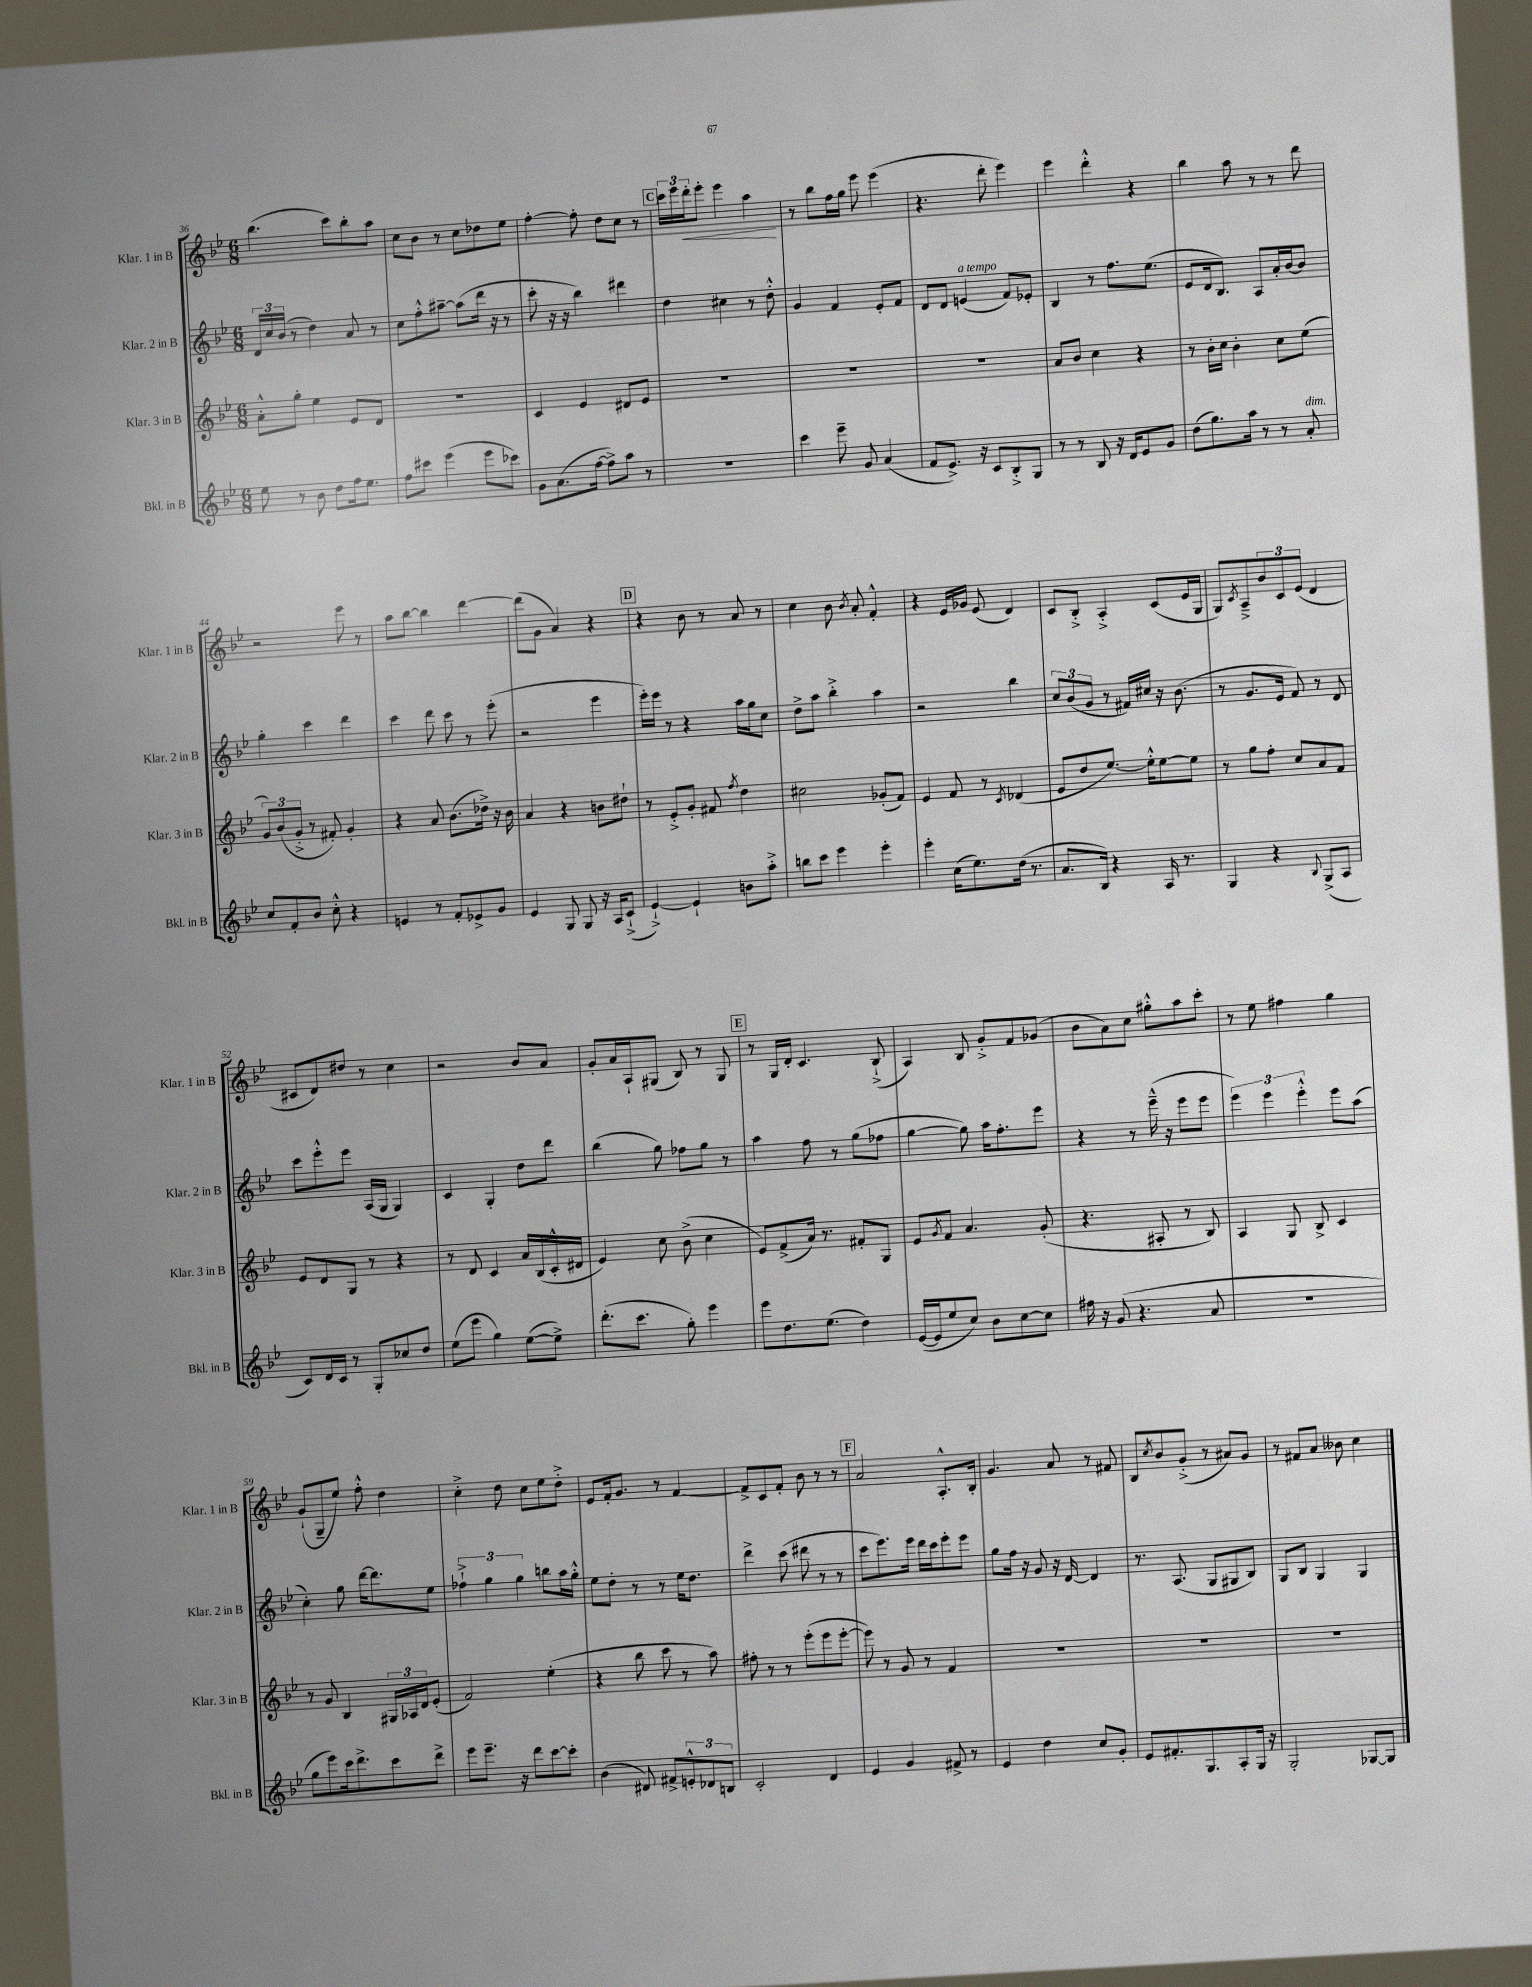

**kern	**kern	**kern	**kern	**dynam
*part4	*part3	*part2	*part1	*part1
*staff4	*staff3	*staff2	*staff1	*staff1
*I"Bkl. in B	*I"Klar. 3 in B	*I"Klar. 2 in B	*I"Klar. 1 in B	*
*I'Bkl. in B	*I'Klar. 3 in B	*I'Klar. 2 in B	*I'Klar. 1 in B	*
*clefG2	*clefG2	*clefG2	*clefG2	*
*k[b-e-]	*k[b-e-]	*k[b-e-]	*k[b-e-]	*
*M6/8	*M6/8	*M6/8	*M6/8	*
=36	=36	=36	=36	=36
8ee-\	8a'^^\L	24d/LL	(4.bb-\	.
.	.	24cc/	.	.
.	.	(24b-/JJ	.	.
8r	8gg'\J	8r	.	.
8b-\	4ee-\	4dd\)	.	.
8dd\L	.	.	8ccc\L)	.
16ff\k	8e-/L	8a/	8bb-'\	.
8.ee-\J	.	.	.	.
.	8d/J	8r	8aa\J	.
=37	=37	=37	=37	=37
8ff\L	2.r	8cc\L	8cc\L	.
8ccc#X\J	.	8ff'^^\	8b-\J	.
(4eee-\	.	[8aa#X~\J	8r	.
.	.	(8aa#\L]	8cc\L	.
8eee-\L	.	16ddd\Jk	8dd-X\	.
.	.	16r	.	.
8ccc-X\J)	.	8r	8ee-\J	.
=38	=38	=38	=38	=38
8g\L	4c/	8ccc'\	[4ff'\	.
(8.a\	.	16r	.	.
.	.	16r	.	.
.	4e-/	4bb-\)	8ff'\]	.
[16ff\Jk	.	.	.	.
8ff^\L])	.	.	8dd\L	.
8aa\J	8d#X/L	4ddd#X\	8cc\J	.
8r	8e-/J	.	8r	.
!!LO:REH:place=s1:t=C
=39	=39	=39	=39	=39
2.r	2.r	4dd\	24ccc\LL	.
.	.	.	24eee-\	.
!	!	!	!	!LO:HP:b
.	.	.	24ddd'\J	<
.	.	.	8eee-'\J	.
.	.	4cc#X\	4eee-\	.
.	.	8r	4aa\	.
.	.	8dd'^^\	.	.
.	.	.	.	[
=40	=40	=40	=40	=40
4ccc\	2.r	4g/	8r	.
.	.	.	8bb-\L	.
8eee-~\	.	4f/	16ff\L	.
.	.	.	16gg\JJ	.
8g/	.	.	8eee-\	.
(4a/	.	8e-'/L	(4eee-\	.
.	.	8f/J	.	.
=41	=41	=41	=41	=41
8f/L	2.r	8d/L	4.r	.
8.e-^/J)	.	8d/J	.	.
!	!	!LO:TX:a:i:t=a tempo	!	!
.	.	(4en/	.	.
16r	.	.	.	.
8c/L	.	.	8ddd'\	.
8B-'^/	.	8f/L)	4eee-\)	.
8G/J	.	8e-X'/J	.	.
=42	=42	=42	=42	=42
8r	8a/L	4B-/	4eee-\	.
8r	8b-/J	.	.	.
8B-/	4cc\	8r	4ddd'^^\	.
16r	.	8.ff\L	.	.
16d/KL	.	.	.	.
8e-/	4r	.	4r	.
.	.	(8.ee-\J	.	.
8g/J	.	.	.	.
=43	=43	=43	=43	=43
(8dd\L	8r	8e-/L	4bb-\	.
8.gg\)	16b-'\LL	16d/k	.	.
.	16cc\JJ	8.B-/J)	.	.
.	4b-'\	.	8aa\	.
16aa\Jk	.	.	.	.
8r	.	8A/L	8r	.
8r	8cc\L	16a'/L	8r	.
.	.	[16b-/J	.	.
!LO:TX:a:i:t=dim.	!	!	!	!
8a'/	(8ee-\J	8b-/J]	8ddd\	.
!!LO:LB:g=z
=44	=44	=44	=44	=44
8cc/L	12g/L)	4gg'\	2r	.
.	(12b-/	.	.	.
8f'/	.	.	.	.
.	12g'^/J	.	.	.
8b-/J	8r	4ccc\	.	.
8cc'^^\	8f#X'/)	.	.	.
4r	4g'/	4ddd\	8eee-\	.
.	.	.	8r	.
=45	=45	=45	=45	=45
4en/	4r	4ccc\	8aa\L	.
.	.	.	[8bb-\J	.
8r	8a/	8ddd\	4bb-\]	.
8f'/L	(8.b-\L	8ccc\	.	.
8e-X^/	.	8r	[4ddd\	.
.	16dd-X^\Jk)	.	.	.
8g/J	16r	(8eee-'\	.	.
.	16b-\	.	.	.
=46	=46	=46	=46	=46
4e-/	4a/	2r	(8ddd\L]	.
.	.	.	8g\J	.
8G/	4r	.	4a/)	.
8G/	.	.	.	.
16r	8bn\L	4eee-\	4r	.
16A/KL	.	.	.	.
(8c`^/J	8dd#X`\J	.	.	.
!!LO:REH:place=s1:t=D
=47	=47	=47	=47	=47
[4e-`^/)	8r	16eee-'\LL)	4r	.
.	.	16eee-\JJ	.	.
.	8e-'^/L	8r	.	.
4e-`/]	8g'/J	4r	8b-\	.
.	8f#X/	.	8r	.
.	8qff/	.	.	.
8bn\L	4dd\	16aa\LL	8a/	.
.	.	16gg\J	.	.
8aa'^\J	.	8cc\J	8r	.
=48	=48	=48	=48	=48
8bbn\L	2cc#X\	8dd^\L	4cc\	.
8ccc\J	.	8aa\J	.	.
4eee-\	.	4bb-'^\	8b-\	.
.	.	.	8qb-/	.
.	.	.	8a'/	.
4eee-'\	(8g-X'/L	4aa\	4f'^^/	.
.	8f/J)	.	.	.
=49	=49	=49	=49	=49
4eee-'\	4e-/	2r	4r	.
(16cc\KL	8f/	.	16e-/LL	.
8.ee-\)	.	.	16g-X/JJ	.
.	8r	.	(8e-/	.
.	8qc/	.	.	.
(16dd\Jk	(4d-X/	4bb-\	4d/)	.
8.r	.	.	.	.
=50	=50	=50	=50	=50
8.a/L	8e-/L	12cc/L	8c/L	.
.	.	(12b-/	.	.
.	8dd/	.	8B-'^/J	.
.	.	12g/J	.	.
16B-/Jk)	.	.	.	.
4r	[8.ee-/J)	8r	4A'^/	.
.	.	16f#X/LL)	.	.
.	16ee-'^^\KL]	16cc#X/JJ	.	.
16A/	[8ee-\	16r	(8c/L	.
8.r	.	(8.b-\	.	.
.	8ee-\J]	.	16e-/L	.
.	.	.	16G/JJ	.
=51	=51	=51	=51	=51
4G/	8r	8r	8G/L)	.
.	.	.	8qc/	.
.	8gg\L	8.g/L	8A~^/	.
4r	8ff'\J	.	12b-/	.
.	.	16e-/Jk	.	.
.	.	.	12c/	.
.	8cc/L	8f/)	.	.
.	.	.	(12e-/J	.
8qqB-/	.	.	.	.
(8G^/L	8a/	8r	4d/	.
8A/J	8f/J	8d/	.	.
!!LO:LB:g=z
=52	=52	=52	=52	=52
8c/L)	8e-/L	8ccc\L	8c#X/L	.
16d/L	8d/	8eee-'^^\	8d/)	.
16c/JJ	.	.	.	.
8r	8G/J	8eee-\J	8dd#X/J	.
8G'/L	8r	(16A/LL	8r	.
.	.	16G/JJ	.	.
8cc-X/	4r	4G/)	4cc\	.
8dd/J	.	.	.	.
=53	=53	=53	=53	=53
(8ee-\L	8r	4c/	2r	.
8eee-\J	8d/	.	.	.
4gg\)	4c/	4G'/	.	.
([8ee-\L	16a/LL	8dd\L	8b-/L	.
.	(16B-/	.	.	.
8ee-^\J])	16c'^^/	8ddd\J	8a/J	.
.	16d#X/JJ	.	.	.
=54	=54	=54	=54	=54
(8.ddd'\L	4e-/)	(4bb-\	8g'/L	.
.	.	.	16a/L	.
8.ccc\J	.	.	16A`/J	.
.	8cc\	8gg\)	(8G#X/J	.
8gg'\)	(8b-^\	8ff-X\L	8B-/)	.
4eee-\	4cc\	8gg\J	8r	.
.	.	8r	8G#/	.
!!LO:REH:place=s1:t=E
=55	=55	=55	=55	=55
8eee-\L	8e-/L)	4aa\	8r	.
8.dd\	(8f^/	.	16G/LL	.
.	.	.	16d'/JJ	.
.	16a/Jk)	8ff\	4.c/	.
(8.ee-\J	8.r	.	.	.
.	.	8r	.	.
4dd\)	8f#X'/L	(8gg\L	.	.
.	8G/J	8ff-X\J	(8B-`^/	.
=56	=56	=56	=56	=56
([16e-/LL	8e-/L	[4gg\	4A/)	.
16e-/J]	.	.	.	.
.	8qg/	.	.	.
8ee-/	8f/J	.	.	.
8cc/J)	4.a/	8gg\])	8B-/	.
8b-\L	.	16aa\KL	8g'^/L	.
.	.	8.ff'\	.	.
[8cc\	.	.	8f/	.
8cc\J]	(8g'/	8eee-\J	(8g-X/J	.
=57	=57	=57	=57	=57
16ff#X\	4.r	4r	8b-\L	.
16r	.	.	.	.
(8g/	.	.	8a\)	.
4.r	.	8r	8cc\J	.
.	8A#X'/	(16eee-~^^\	8gg#X'^^\L	.
.	.	16r	.	.
.	8r	8eee-\L	8aa\	.
8a/	8B-/)	8eee-\J	8ccc'\J	.
=58	=58	=58	=58	=58
2.r	4A/	6eee-\)	8r	.
.	.	.	8ee-\	.
.	.	6eee-\	.	.
.	8G/	.	4ff#X\	.
.	.	6eee-'^^\	.	.
.	8B-^/	.	.	.
.	4c/	8eee-\L	4gg\	.
.	.	(8aa\J	.	.
!!LO:LB:g=z
=59	=59	=59	=59	=59
8gg\L	8r	4cc'\)	(8g`/L	.
8eee-\)	8g/	.	8G~/	.
16ccc\k	4B-/	8gg\	8ee-/J)	.
8.ddd^\	.	.	.	.
.	.	[16ddd\KL	8ff'^^\	.
.	.	8.ddd\]	.	.
8ccc\	24G#X/LL	.	4dd\	.
.	24A-X/	.	.	.
.	24d/J	.	.	.
8ddd^\J	(8e-'/J	8ee-\J	.	.
=60	=60	=60	=60	=60
8eee-\L	2f/)	6ff-X`^\	4cc'^\	.
8.eee-~\J	.	.	.	.
.	.	6gg\	.	.
.	.	.	8dd\	.
16r	.	.	.	.
.	.	6gg\	.	.
8ddd\L	.	.	8cc\L	.
[8ccc\	(4ee-'\	8bbn\L	8ee-\	.
8ccc'\J]	.	16aa\L	8dd'^\J	.
.	.	16gg'^^\JJ	.	.
=61	=61	=61	=61	=61
(4b-\	4r	8ee-\L	8e-/L	.
.	.	8dd'\J	16f'/k	.
.	.	.	8.g/J	.
8d#X/)	8bb-\	8r	.	.
8f#X^/L	8ccc\	8r	8r	.
12en'^^/	8r	16ee-\KL	[4f/	.
.	.	8.dd\J	.	.
12d-X/	.	.	.	.
.	8aa\)	.	.	.
12Bn/J	.	.	.	.
=62	=62	=62	=62	=62
2c'/	8ff#X'\	4ddd^\	8f^/L]	.
.	8r	.	8c/	.
.	8r	(8ccc\	8f'/J	.
.	(8eee-'\L	8ddd#X\	8b-\	.
4d/	8eee-\	8r	8r	.
.	[8eee-'\J	8r	8r	.
!!LO:REH:place=s1:t=F
=63	=63	=63	=63	=63
4e-/	8eee-\])	8ccc\L	2a/	.
.	8r	8.eee-\)	.	.
4g/	8g/	.	.	.
.	.	16eee-\Jk	.	.
.	8r	16ddd\LL	.	.
.	.	16ccc\J	.	.
8f#X^/	4f/	8eee-'\	8.A'^^/L	.
8r	.	8eee-\J	.	.
.	.	.	16B-'/Jk	.
=64	=64	=64	=64	=64
4e-/	2.r	8gg\L	4.g/	.
.	.	16ff\Jk	.	.
.	.	16r	.	.
4dd\	.	8g/	.	.
.	.	16r	8a/	.
.	.	[16d/	.	.
8cc/L	.	4d/]	8r	.
8g'/J	.	.	8f#X/	.
=65	=65	=65	=65	=65
8e-/L	2.r	8.r	8B-/L	.
.	.	.	8qcc/	.
8.f#X'/	.	.	8b-/	.
.	.	(8.A/	.	.
.	.	.	(8g'^/J	.
8.G/	.	.	.	.
.	.	8G/L	8r	.
8A'/	.	8G#X/	8a#X/L)	.
16G/Jk	.	8B-/J)	8g/J	.
16r	.	.	.	.
=66	=66	=66	=66	=66
2G'/	2.r	8G/L	8r	.
.	.	8B-/J	8f#X/L	.
.	.	4G/	8a/J	.
.	.	.	8b--X\	.
[8G-X/L	.	4G/	4cc\	.
8G-/J]	.	.	.	.
==	==	==	==	==
*-	*-	*-	*-	*-
